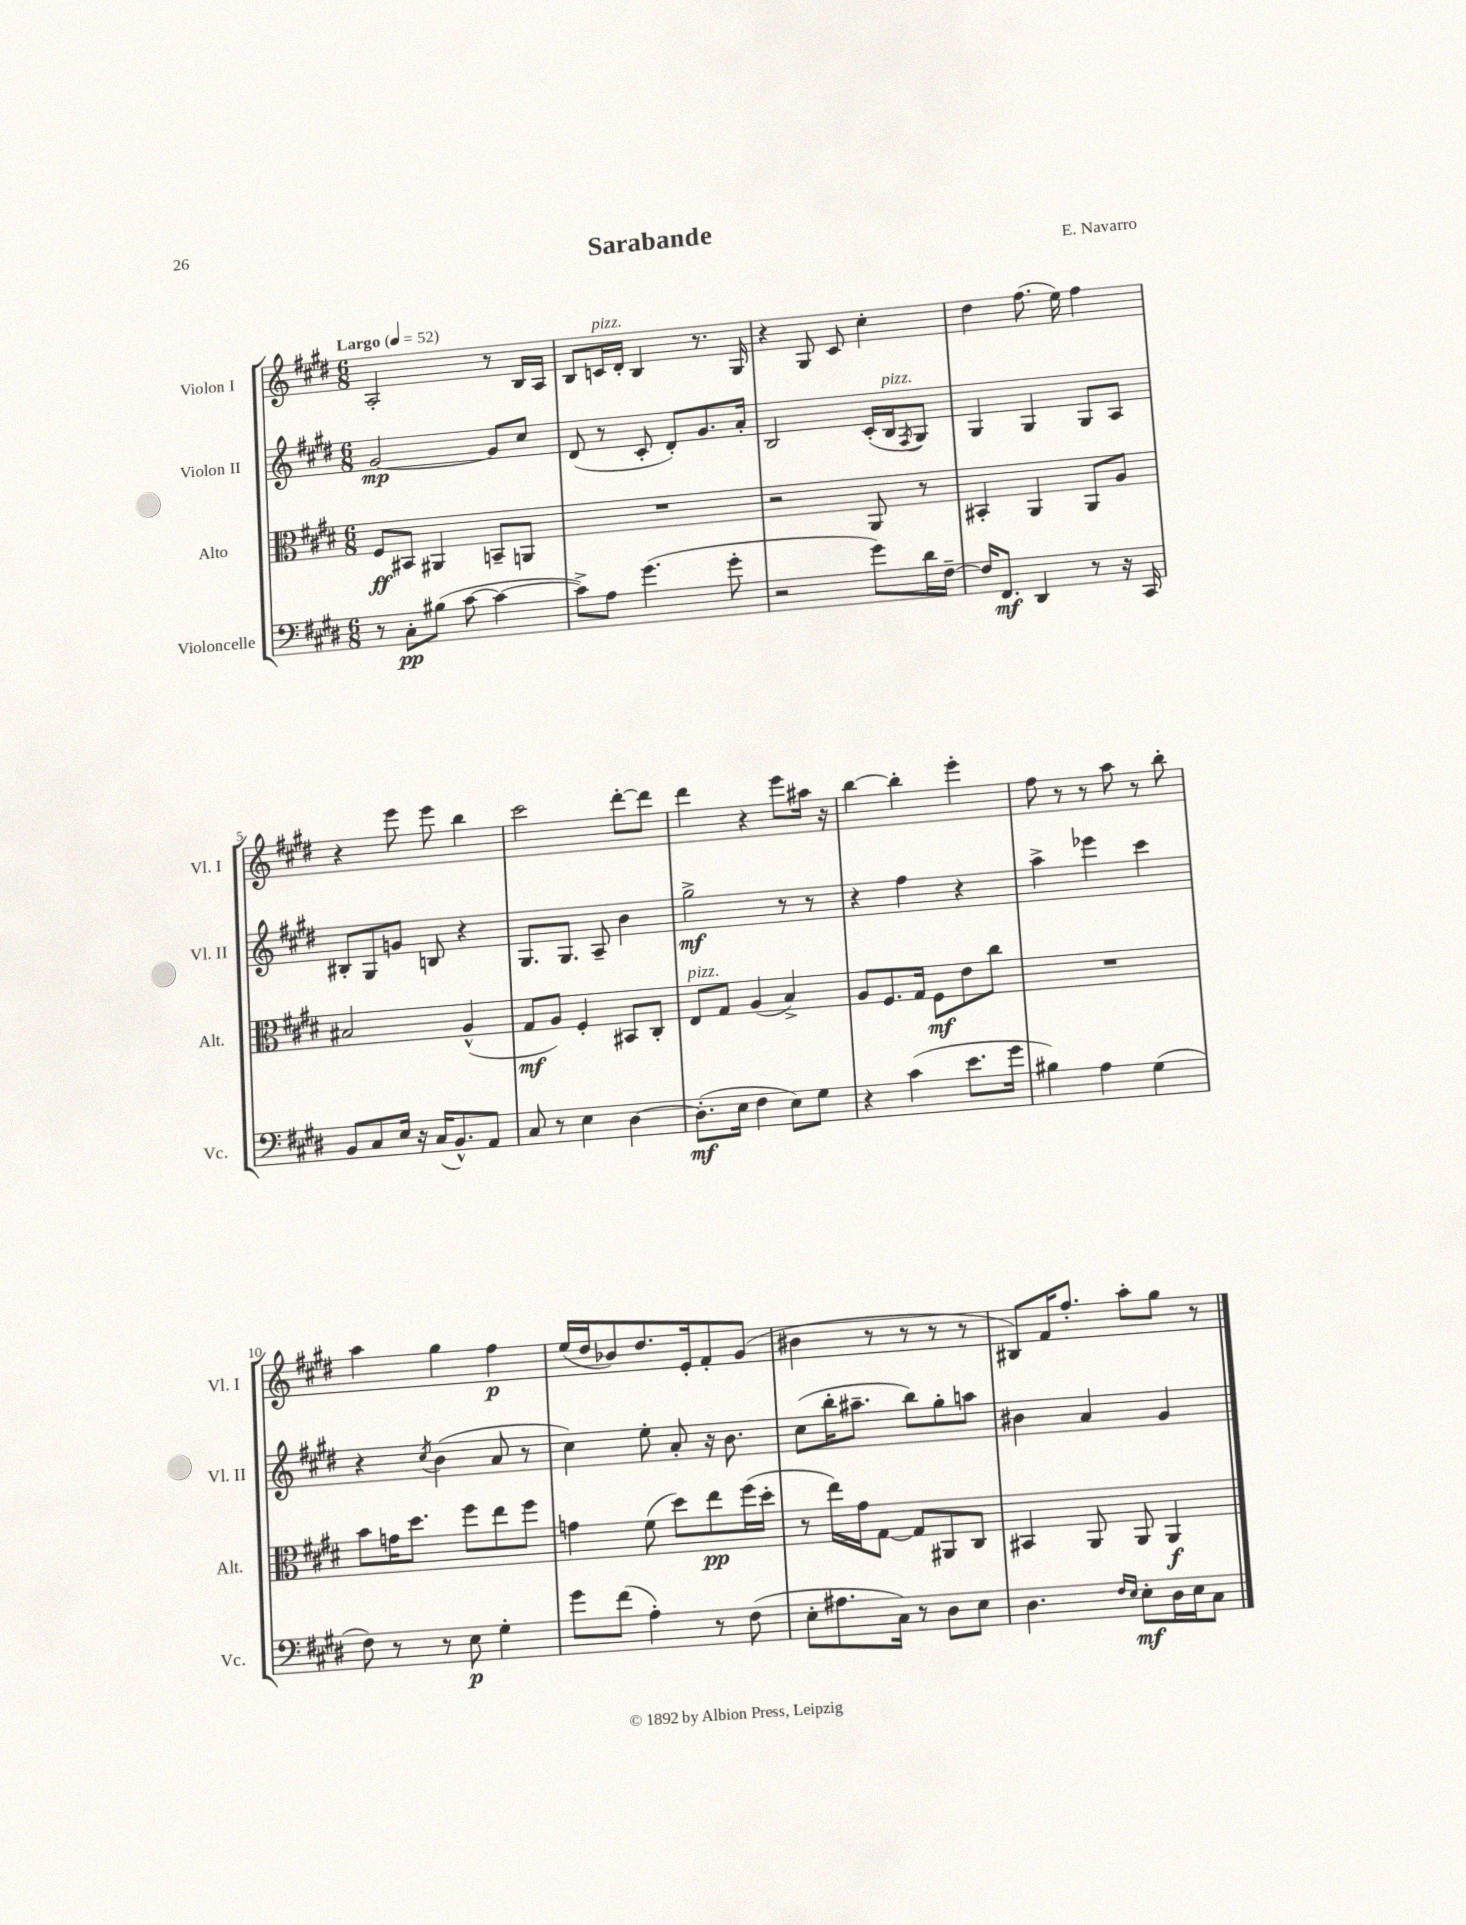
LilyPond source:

\header { title = "Sarabande" composer = "E. Navarro" }
<<
\new StaffGroup <<
\new Staff = "s0" \with { instrumentName = "Violon I" shortInstrumentName = "Vl. I" } {
    \clef treble \key e \major \numericTimeSignature \time 6/8 \tempo "Largo" 4 = 52
    a2-. r8 b16 a16 |
    b8 c'16^\markup { \italic "pizz." } dis'16-. b4 r8. gis16 |
    r4 gis8 cis'8 cis''4-. |
    dis''4 fis''8.( e''16) fis''4 |
    r4 e'''8 e'''8 b''4 |
    cis'''2 dis'''8~-. dis'''8 |
    dis'''4 r4 e'''8 ais''16 r16 |
    b''4~ b''4-. e'''4-. |
    fis''8 r8 r8 a''8 r8 b''8-. |
    a''4 gis''4 fis''4\p |
    e''16( dis''16 bes'8) dis''8. e'16-. fis'8-. gis'8( |
    bis'4 r8 r8 r8 r8 |
    bis8) fis'16 fis''8.-. a''8-. gis''8 r8 \bar "|." |
}
\new Staff = "s1" \with { instrumentName = "Violon II" shortInstrumentName = "Vl. II" } {
    \clef treble \key e \major \numericTimeSignature \time 6/8
    gis'2~\mp gis'8 cis''8 |
    dis'8( r8 cis'8-. dis'8-.) gis'8. a'16-. |
    b2 cis'16-.( b16^\markup { \italic "pizz." } \acciaccatura { fis8 } gis8) |
    gis4 gis4 gis8 a8 |
    bis8-. gis8 g'8 b8 r4 |
    gis8. gis8. a8-- b'4 |
    gis''2->\mf r8 r8 |
    r4 fis''4 r4 |
    a''4-> ees'''4 cis'''4 |
    r4 \acciaccatura { cis''8 } b'4( a'8 r8 |
    cis''4) e''8-. a'8-. r16 b'8. |
    cis''8( b''16-. ais''8.-- b''8) gis''8-. a''8 |
    bis'4 a'4 gis'4 \bar "|." |
}
\new Staff = "s2" \with { instrumentName = "Alto" shortInstrumentName = "Alt." } {
    \clef alto \key e \major \numericTimeSignature \time 6/8
    fis8\ff bis,8 ais,4 b,8-- a,8 |
    R2. |
    r2 a,8 r8 |
    bis,4-. a,4 a,8 a8 |
    bis2 a4-^( |
    gis8\mf a8) fis4-. bis,8 cis8-. |
    e8^\markup { \italic "pizz." } gis8 a4( b4->) |
    a8 fis8. gis16 fis8\mf e'8 cis''8 |
    R2. |
    b'8 g'16 dis''8. fis''8 e''8 fis''8 |
    g'4 fis'8( dis''8) e''8\pp fis''16( dis''16-. |
    r8 e''16) gis'16 gis8~ gis8 ais,8 cis8 |
    bis,4 a,8 a,8 a,4\f \bar "|." |
}
\new Staff = "s3" \with { instrumentName = "Violoncelle" shortInstrumentName = "Vc." } {
    \clef bass \key e \major \numericTimeSignature \time 6/8
    r8 cis8-.\pp bis8( cis'8~ cis'4~ |
    cis'8->) a8 gis'4.( gis'8-. |
    r2 gis'8) dis'16 fis16~-- |
    fis16 fis,8.\mf dis,4 r8 r16 cis,16 |
    b,8 cis8 e16 r16 cis16( b,8.-^) a,8 |
    cis8 r8 e4 dis4~ |
    dis8.-.\mf( e16 fis4 e8) gis8 |
    r4 cis'4( e'8. gis'16 |
    bis4) a4 gis4( |
    fis8) r8 r8 e8\p gis4-. |
    gis'8 fis'8( a4-.) r8 fis8( |
    e8-. ais8. cis16) r8 dis8 e8 |
    dis4. \grace { fis16 e16 } e8-.\mf dis16 e16 cis8 \bar "|." |
}
>>
>>
